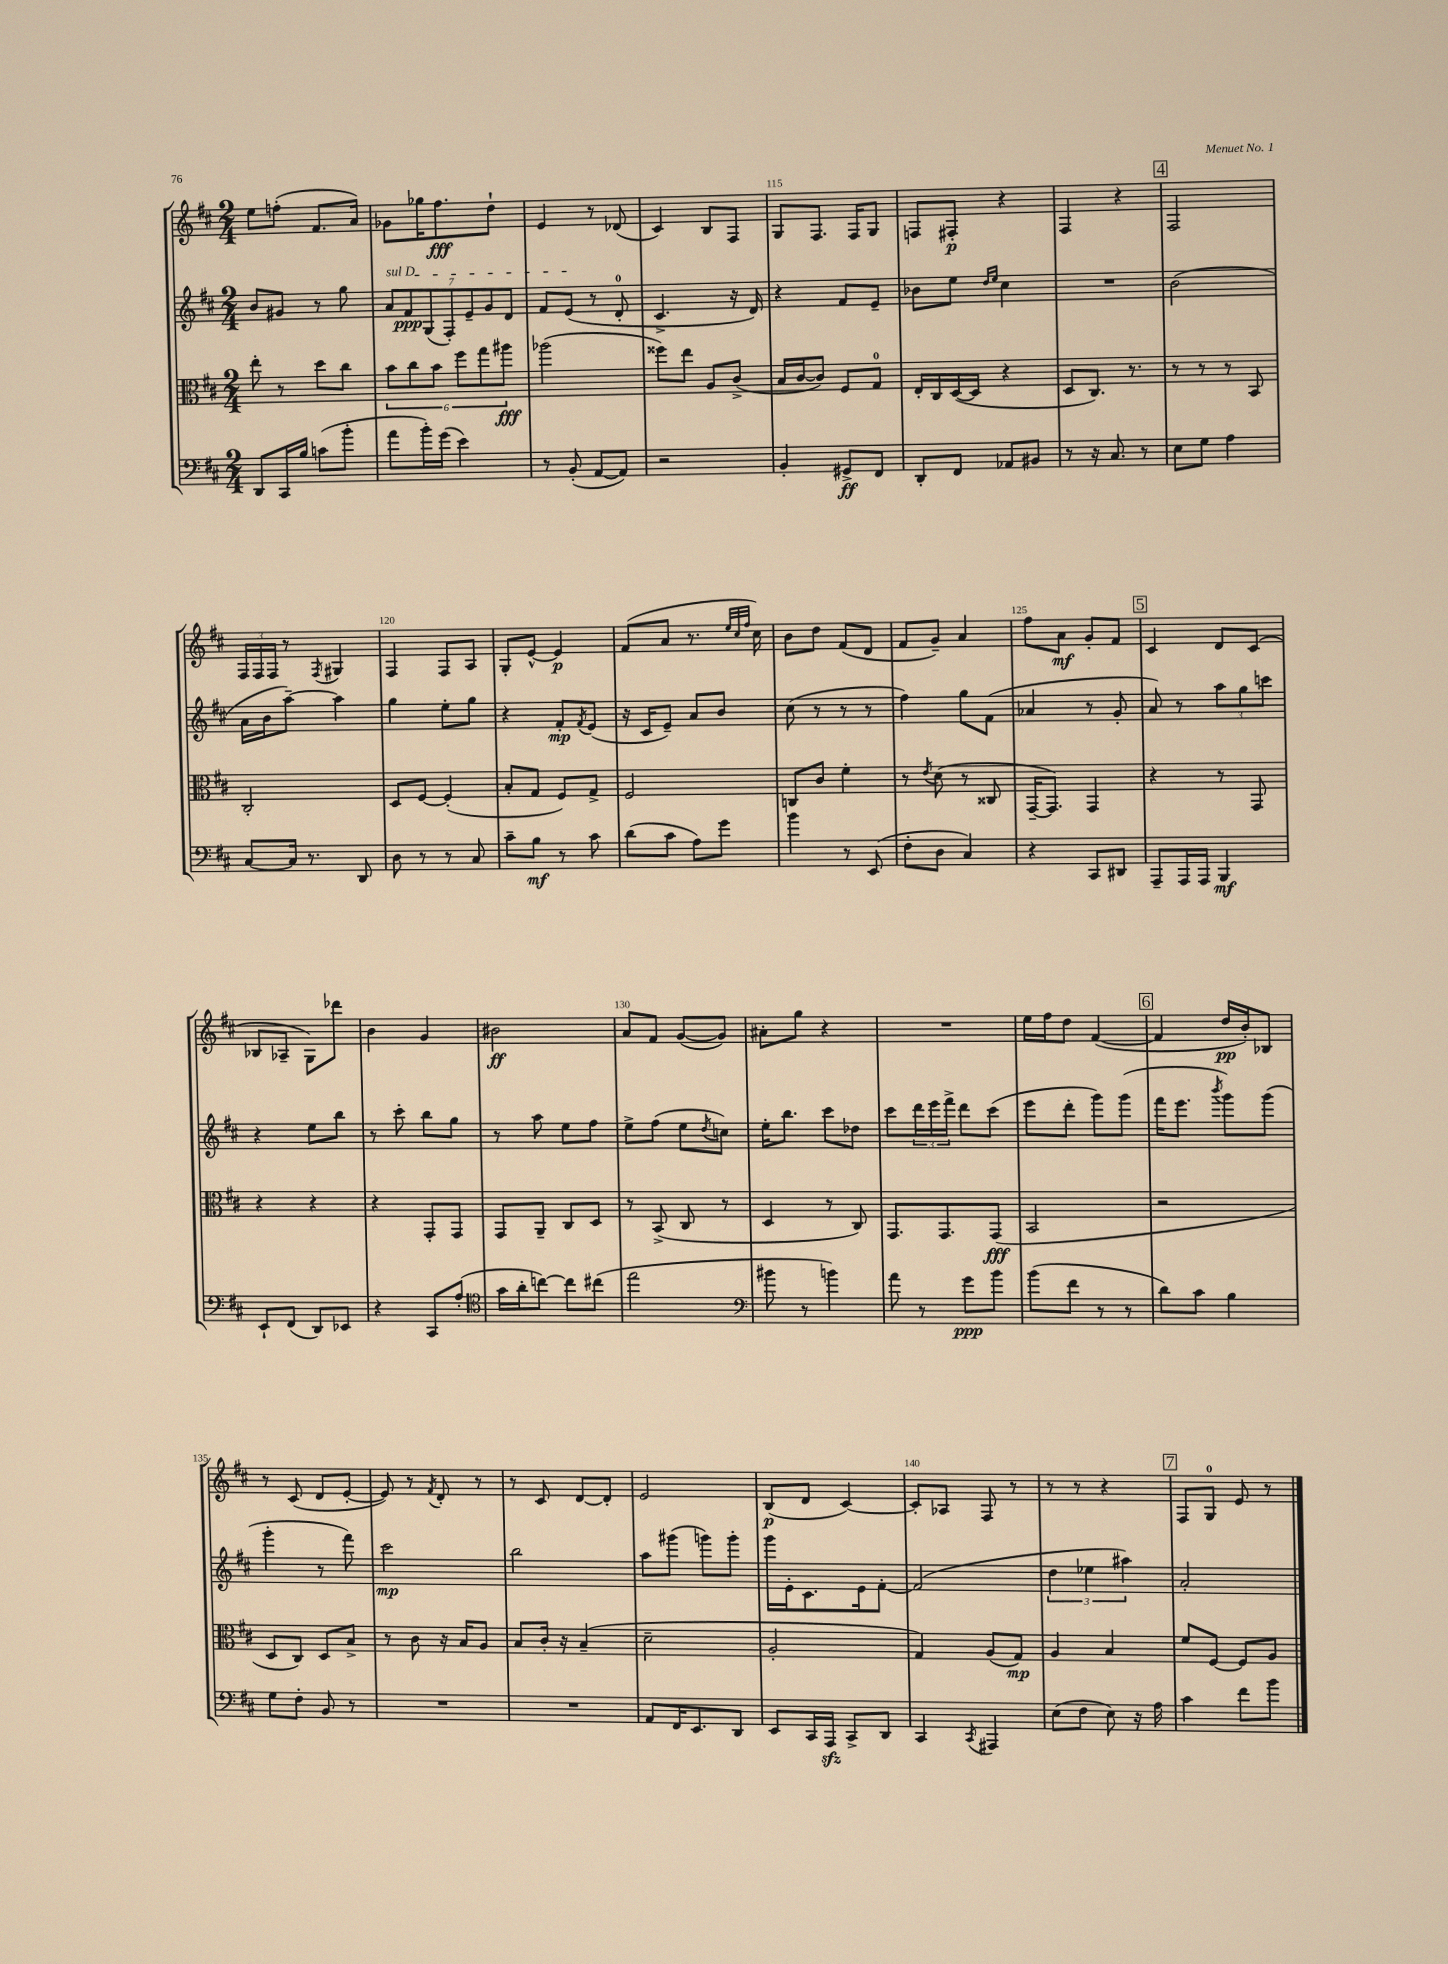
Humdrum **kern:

**kern	**kern	**kern	**kern
*staff4	*staff3	*staff2	*staff1
*clefF4	*clefC3	*clefG2	*clefG2
*k[f#c#]	*k[f#c#]	*k[f#c#]	*k[f#c#]
*M2/4	*M2/4	*M2/4	*M2/4
8DD	8ee'	8b	8ee
16CC#	8r	8g#	(8ff'
16B	.	.	.
(8c	8dd	8r	8.f#
8b'	8cc#	8gg	.
.	.	.	16a)
=	=	=	=
8a	12b	14a	8g-
.	.	14f#	.
.	12cc#	.	.
16b')	.	.	16gg-
.	.	(14G	.
.	12b	.	.
(16g	.	.	8.ff#
.	.	14F#')	.
4e)	12ff#	.	.
.	.	14e~	.
.	12gg	.	.
.	.	14g	.
.	.	.	8dd`
.	12aa#	.	.
.	.	14d	.
=	=	=	=
8r	(2aa-	8f#	4e
(8BB'	.	(8e	.
[8AA	.	8r	8r
8AA])	.	8d'	(8d-
=	=	=	=
2r	8ff##)	4.c#^	4c#)
.	8ee	.	.
.	8A	.	8B
.	(8c#^	16r	8F#
.	.	16d)	.
=	=	=	=
4BB'	16B	4r	8G
.	[16c#	.	.
.	8c#])	.	8.F#
8GG#^	8F#	8f#	.
.	.	.	16F#
8FF#	8G	8e~	8G
=	=	=	=
8DD'	16E'	8b-	8F
.	16C#	.	.
8FF#	([16D	8ee	8F#'
.	16D]	.	.
.	.	16qqdd	.
.	.	16qqee	.
8AA-	4r	4cc#	4r
8BB#	.	.	.
=	=	=	=
8r	8D	2r	4F#
16r	8.C#)	.	.
8.C#	.	.	.
.	.	.	4r
.	8.r	.	.
8r	.	.	.
=	=	=	=
8E	8r	(2b	2F#
8G	8r	.	.
4A	8r	.	.
.	8BB	.	.
=	=	=	=
[8C#	2C#'	16a	24F#
.	.	.	24F#
.	.	16b	.
.	.	.	24F#
16C#]	.	[8aa~)	8r
8.r	.	.	.
.	.	.	8qF#
.	.	4aa]	4G#
8DD	.	.	.
=	=	=	=
8D	8D	4gg	4F#
8r	[8F#	.	.
8r	(4F#']	8ee'	8F#
8C#	.	8gg	8A
=	=	=	=
8c#~	8B'	4r	8G'
8B	8G	.	[8e^^
8r	8F#)	8f#'	4e]
.	.	8qf#	.
8c#	8G^	(8e	.
=	=	=	=
(8d	2F#	16r	(8f#
.	.	16c#	.
8c#	.	8e~)	8a
8A)	.	8a	8.r
8g	.	8b	.
.	.	.	32qqee
.	.	.	32qqcc#
.	.	.	32qqff#
.	.	.	16cc#)
=	=	=	=
4b	8C	(8cc#	8b
.	8c#	8r	8dd
8r	4f#'	8r	(8f#
(8EE	.	8r	8d
=	=	=	=
8F#'	8r	4ff#)	8f#
.	8qe	.	.
8D	(8d	.	8g~)
4C#)	8r	8gg	4a
.	8C##	(8f#	.
=	=	=	=
4r	[16GG~	4a-	8ff#
.	8.GG])	.	.
.	.	.	8a
8CC#	4GG	8r	8g'
8DD#	.	8g'	8f#
=	=	=	=
8AAA~	4r	8a)	4c#
16AAA	.	8r	.
16AAA	.	.	.
4BBB	8r	12aa	8d
.	.	12gg	.
.	8GG	.	(8c#
.	.	12ccc	.
=	=	=	=
8EE`	4r	4r	8B-
(8FF#	.	.	8A-~
8DD)	4r	8ee	8G)
8EE-	.	8bb	8ddd-
=	=	=	=
4r	4r	8r	4b
.	.	8ccc#'	.
8CC#	8GG'	8bb	4g
(8A'	8GG	8gg	.
=	=	=	=
*clefC4	*	*	*
16g	8GG	8r	2b#
16a'	.	.	.
[8cc)	8AA~	8aa	.
8cc]	8C#	8ee	.
(8cc#	8D	8ff#	.
=	=	=	=
2ee	8r	8ee^	8a
.	(8BB^	(8ff#	8f#
.	8C#	8ee	([8g
.	.	8qdd	.
.	8r	8cc)	8g])
=	=	=	=
*clefF4	*	*	*
8b#	4D	16ee'	8a#'
.	.	8.bb	.
8r	.	.	8gg
4b)	8r	8ccc#	4r
.	8C#)	8dd-	.
=	=	=	=
8a	8.GG	8ccc#	2r
8r	.	24ddd	.
.	.	24eee	.
.	8.GG	.	.
.	.	24fff#^	.
8g	.	8ddd	.
8b	(8GG	(8ccc#	.
=	=	=	=
(8b	2BB	8eee	16ee
.	.	.	16ff#
8f#	.	8ddd'	8dd
8r	.	8ggg)	([4f#
8r	.	(8ggg	.
=	=	=	=
8d)	2r	16fff#	4f#]
.	.	8.eee	.
8c#	.	.	.
.	.	8qbbb	.
4B	.	8ggg)	16dd
.	.	.	16b')
.	.	(8ggg	8B-
=	=	=	=
8G	8D	4ggg'	8r
8F#'	8C#)	.	(8c#
8BB	8D	8r	8d
8r	8B^	8fff#)	[8e'
=	=	=	=
2r	8r	2ccc#	8e])
.	8c#	.	8r
.	.	.	8qf#
.	16r	.	8d'
.	16B	.	.
.	8A	.	8r
=	=	=	=
2r	8B	2bb	8r
.	16c#'	.	8c#
.	16r	.	.
.	(4B~	.	[8d
.	.	.	8d']
=	=	=	=
8AA	2d~	8aa	2e
16FF#	.	(8ggg#	.
8.EE	.	.	.
.	.	8ggg)	.
8DD	.	8ggg'	.
=	=	=	=
8EE	2A'	16ggg	(8B
.	.	16e'	.
16CC#	.	8.c#	8d
16AAA	.	.	.
8CC#^	.	.	[4c#)
.	.	16e	.
8DD	.	[8f#'	.
=	=	=	=
4CC#	4G)	(2f#]	8c#']
.	.	.	8A-
8qCC#	.	.	.
4AAA#	(8A	.	8F#
.	8G)	.	8r
=	=	=	=
(8E	4A	6dd	8r
8F#	.	.	8r
.	.	6ee-	.
8E)	4B	.	4r
.	.	6aa#)	.
16r	.	.	.
16A	.	.	.
=	=	=	=
4c#	8f#	2a'	8F#
.	[8F#	.	8G
8f#	8F#]	.	8e
8b	8A	.	8r
==	==	==	==
*-	*-	*-	*-
